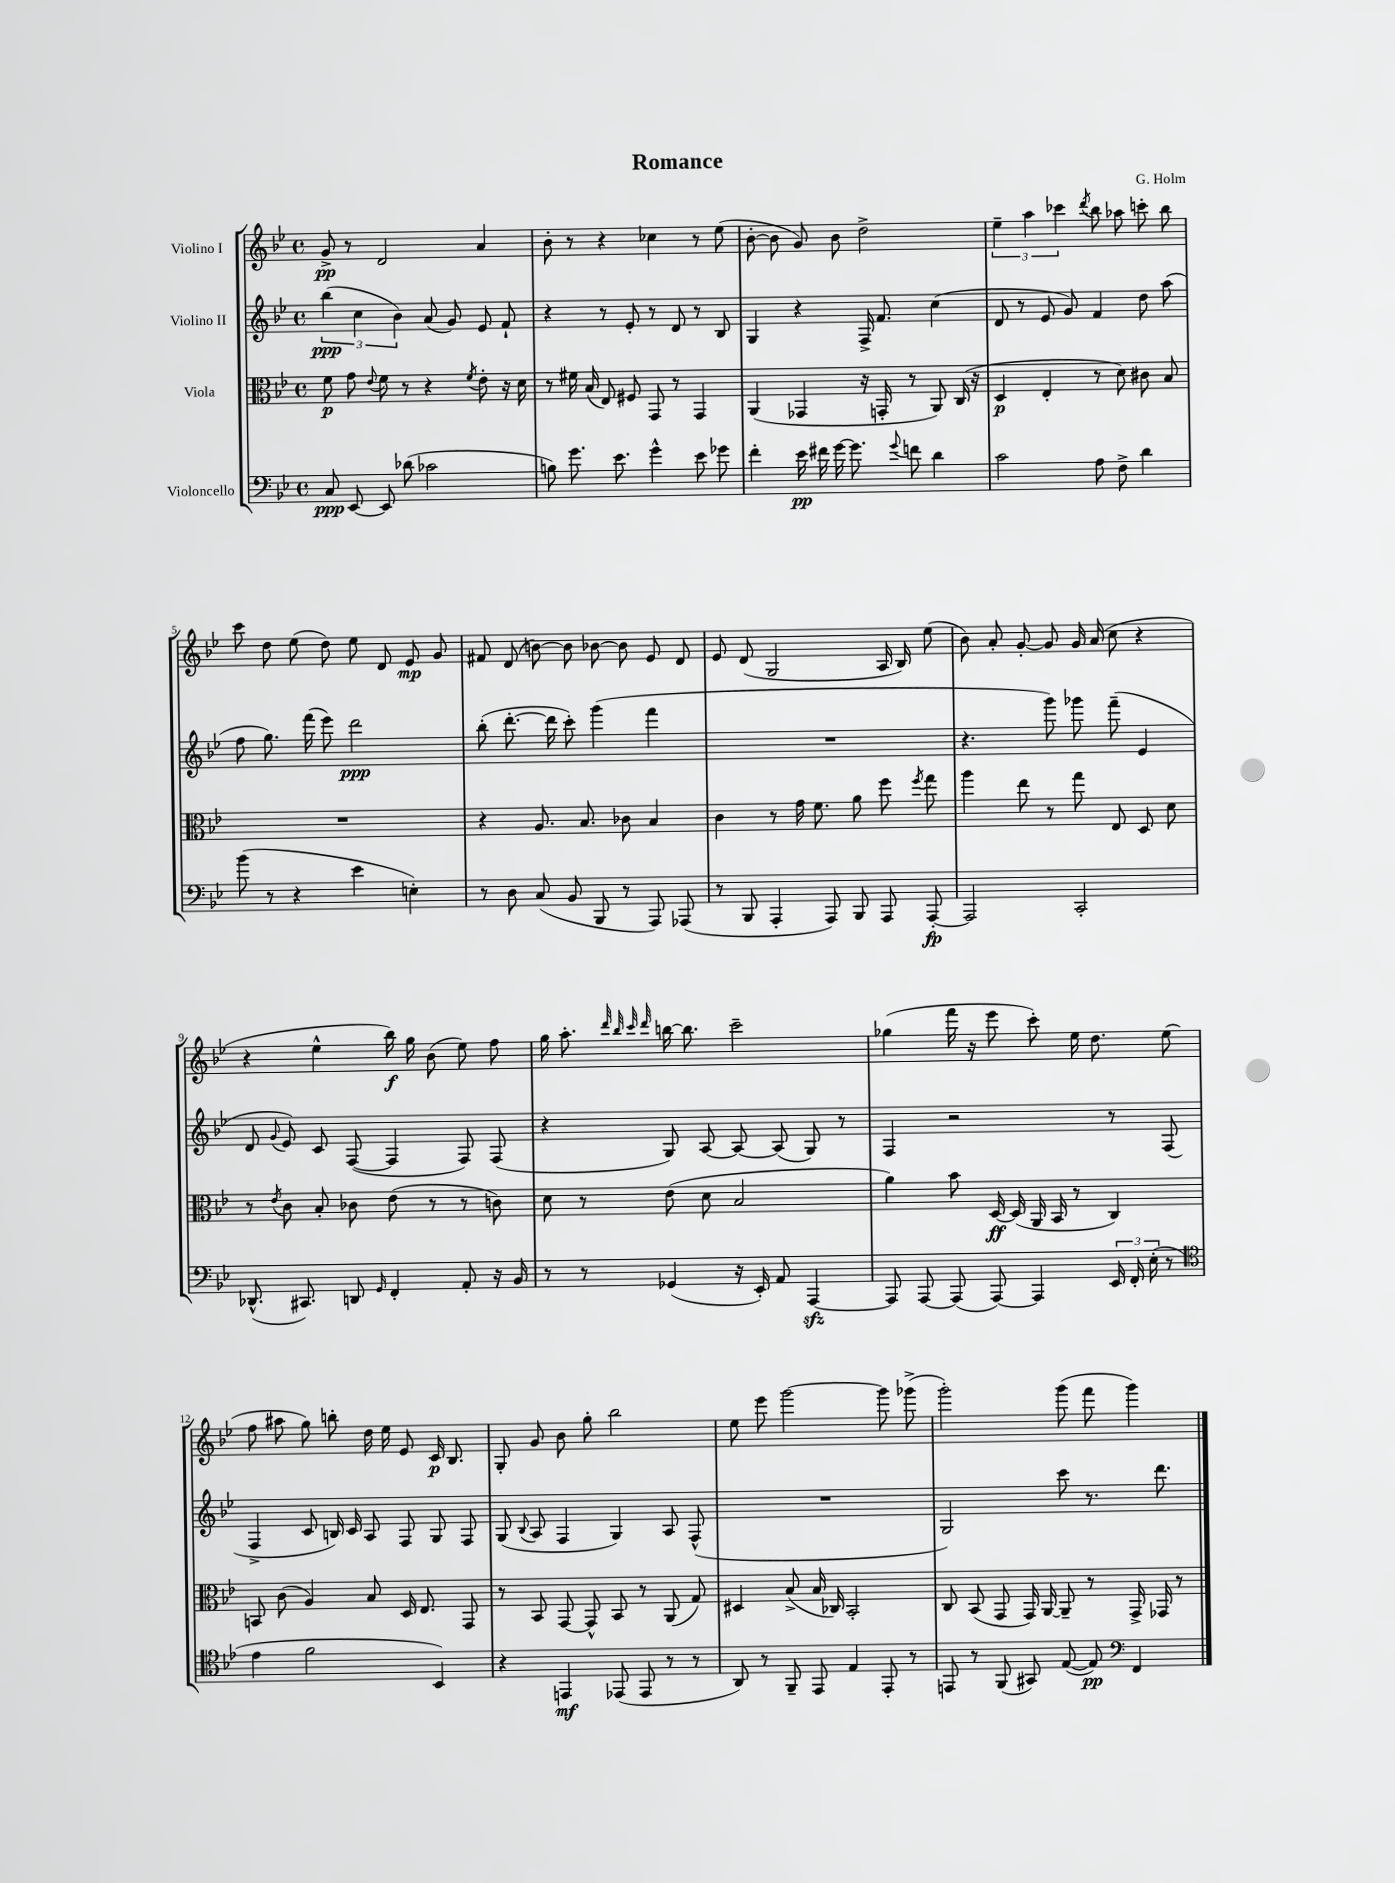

**kern	**dynam	**kern	**dynam	**kern	**dynam	**kern	**dynam
*part4	*part4	*part3	*part3	*part2	*part2	*part1	*part1
*staff4	*staff4	*staff3	*staff3	*staff2	*staff2	*staff1	*staff1
*I"Violoncello	*	*I"Viola	*	*I"Violino II	*	*I"Violino I	*
*clefF4	*	*clefC3	*	*clefG2	*	*clefG2	*
*k[b-e-]	*	*k[b-e-]	*	*k[b-e-]	*	*k[b-e-]	*
*M4/4	*	*M4/4	*	*M4/4	*	*M4/4	*
*met(c)	*	*met(c)	*	*met(c)	*	*met(c)	*
=1	=1	=1	=1	=1	=1	=1	=1
8C/	ppp	8f\	p	(6bb-\	ppp	8g^/	pp
[8EE-/	.	8g\	.	.	.	8r	.
.	.	.	.	6cc\	.	.	.
.	.	8qqe-/	.	.	.	.	.
8EE-/]	.	8f\	.	.	.	2d/	.
.	.	.	.	6b-\)	.	.	.
(8d-X\	.	8r	.	.	.	.	.
2c-X\	.	4r	.	(8a/	.	.	.
.	.	.	.	8g/)	.	.	.
.	.	8qf/	.	.	.	.	.
.	.	8e-'\	.	8e-/	.	4a/	.
.	.	16r	.	8f`/	.	.	.
.	.	16d\	.	.	.	.	.
=2	=2	=2	=2	=2	=2	=2	=2
8Bn\)	.	8r	.	4r	.	8b-'\	.
8.g\	.	16f#X\	.	.	.	8r	.
.	.	(16B-/	.	.	.	.	.
.	.	8E-/)	.	8r	.	4r	.
8.e-\	.	.	.	.	.	.	.
.	.	8F#X/	.	8e-'/	.	.	.
4g^^\	.	8GG/	.	8r	.	4cc-X\	.
.	.	8r	.	8d/	.	.	.
8e-\	.	4GG/	.	8r	.	8r	.
8g-X\	.	.	.	8B-/	.	(8ee-\	.
=3	=3	=3	=3	=3	=3	=3	=3
4f'\	.	(4AA/	.	4G/	.	[8b-'\	.
.	.	.	.	.	.	8b-\]	.
16e-\	pp	4GG-X/	.	4r	.	8g/)	.
16f#X\	.	.	.	.	.	.	.
[16g\	.	.	.	.	.	8b-\	.
8.g\]	.	.	.	.	.	.	.
.	.	16r	.	16F^/	.	2dd^\	.
.	.	16GGn'/	.	8.f/	.	.	.
8qqg/	.	.	.	.	.	.	.
8fn\	.	8r	.	.	.	.	.
4d\	.	8AA/)	.	(4cc\	.	.	.
.	.	(16C/	.	.	.	.	.
.	.	16r	.	.	.	.	.
=4	=4	=4	=4	=4	=4	=4	=4
2c\	.	4D/	p	8d/	.	6ee-~\	.
.	.	.	.	8r	.	.	.
.	.	.	.	.	.	6aa\	.
.	.	4E-'/	.	8e-/	.	.	.
.	.	.	.	.	.	6ccc-X\	.
.	.	.	.	8g/)	.	.	.
.	.	.	.	.	.	8qddd/	.
8A\	.	8r	.	4f/	.	8bb-\	.
8F^\	.	8d\)	.	.	.	8aa-X\	.
4d\	.	8c#X\	.	8dd\	.	8cccn'\	.
.	.	8B-/	.	(8aa\	.	8bb-\	.
!!LO:LB:g=z
=5	=5	=5	=5	=5	=5	=5	=5
(8b-\	.	1r	.	8ff\	.	8ccc\	.
8r	.	.	.	8.gg\)	.	8dd\	.
4r	.	.	.	.	.	(8ee-\	.
.	.	.	.	(16fff\	.	.	.
.	.	.	.	8eee-\)	.	8dd\)	.
4e-\	.	.	.	2ddd\	ppp	8ee-\	.
.	.	.	.	.	.	8d/	.
4En'\)	.	.	.	.	.	8e-/	mp
.	.	.	.	.	.	8g/	.
=6	=6	=6	=6	=6	=6	=6	=6
8r	.	4r	.	(8bb-'\	.	8f#X/	.
8D\	.	.	.	[8.ddd'\	.	(8d/	.
(8C/	.	8.A/	.	.	.	[8bn\)	.
.	.	.	.	16ddd\]	.	.	.
8BB-/	.	.	.	8ccc'\)	.	8b\]	.
.	.	8.B-/	.	.	.	.	.
8BBB-/	.	.	.	(4ggg\	.	[8b-X\	.
8r	.	8c-X\	.	.	.	8b-\]	.
8AAA/)	.	4B-/	.	4fff\	.	8e-/	.
(8AAA-X/	.	.	.	.	.	8d/	.
=7	=7	=7	=7	=7	=7	=7	=7
8r	.	4c\	.	1r	.	8e-/	.
8BBB-/	.	.	.	.	.	(8d/	.
4AAA'/	.	8r	.	.	.	2G/	.
.	.	16g\	.	.	.	.	.
.	.	8.f\	.	.	.	.	.
8AAA/)	.	.	.	.	.	.	.
8BBB-/	.	8a\	.	.	.	.	.
8AAA/	.	8ff\	.	.	.	16A/	.
.	.	.	.	.	.	16B-/)	.
.	.	8qff/	.	.	.	.	.
[8AAA'/	fp	8gg\	.	.	.	(8ee-\	.
=8	=8	=8	=8	=8	=8	=8	=8
2AAA/]	.	4aa\	.	4.r	.	8b-\)	.
.	.	.	.	.	.	8a'/	.
.	.	8ee-\	.	.	.	[8g'/	.
.	.	8r	.	8ggg\)	.	8g/]	.
2CC'/	.	8gg\	.	8ggg-X\	.	16g/	.
.	.	.	.	.	.	(16a/	.
.	.	8E-/	.	(8fff~\	.	8cc\	.
.	.	8D/	.	4e-/	.	4r	.
.	.	8d\	.	.	.	.	.
!!LO:LB:g=z
=9	=9	=9	=9	=9	=9	=9	=9
(8.DD-X^^/	.	8r	.	8d/	.	4r	.
.	.	8qe-/	.	8qqg/	.	.	.
.	.	8c\	.	8e-/)	.	.	.
8.CC#X/)	.	.	.	.	.	.	.
.	.	8B-'/	.	8c/	.	4ee-^^\	.
8DDn/	.	8c-X\	.	([8F/	.	.	.
16qqGG/	.	.	.	.	.	.	.
4FF'/	.	(8e-\	.	4F/]	.	16bb-\)	f
.	.	.	.	.	.	16gg\	.
.	.	8r	.	.	.	(8b-\	.
8AA'/	.	8r	.	8F/)	.	8ee-\)	.
16r	.	8cn\)	.	(8F/	.	8ff\	.
16BB-/	.	.	.	.	.	.	.
=10	=10	=10	=10	=10	=10	=10	=10
8r	.	8d\	.	4r	.	16gg\	.
.	.	.	.	.	.	8.aa'\	.
8r	.	8r	.	.	.	.	.
.	.	.	.	.	.	32qqddd/	.
.	.	.	.	.	.	32qqbb-/	.
.	.	.	.	.	.	32qqccc/	.
.	.	.	.	.	.	32qqddd/	.
(4GG-X/	.	(8e-\	.	8G/)	.	[16bbn\	.
.	.	.	.	.	.	8.bb\]	.
.	.	8d\	.	[8A/	.	.	.
16r	.	2B-/	.	8A/_	.	2ccc~\	.
16EE-'/)	.	.	.	.	.	.	.
8AA/	.	.	.	(8A/]	.	.	.
[4AAAzz/	.	.	.	8G/)	.	.	.
.	.	.	.	8r	.	.	.
=11	=11	=11	=11	=11	=11	=11	=11
8AAA/]	.	4a\)	.	4F/	.	(4gg-X\	.
[8AAA/	.	.	.	.	.	.	.
(8AAA/]	.	8b-\	.	2r	.	16fff\	.
.	.	.	.	.	.	16r	.
[8AAA/)	.	[16D/	ff	.	.	8eee-\	.
.	.	(16D/]	.	.	.	.	.
4AAA/]	.	16AA/	.	.	.	8ccc'\)	.
.	.	16BB-/	.	.	.	.	.
.	.	8r	.	.	.	16ee-\	.
.	.	.	.	.	.	8.dd\	.
24EE-/	.	4C/)	.	8r	.	.	.
24FF'/	.	.	.	.	.	.	.
(24E-'\	.	.	.	.	.	.	.
8r	.	.	.	(8F/	.	(8ee-\	.
!!LO:LB:g=z
=12	=12	=12	=12	=12	=12	=12	=12
*clefC4	*	*	*	*	*	*	*
4e-\	.	8BBn/	.	4F^/	.	8ff\	.
.	.	(8c\	.	.	.	8aa#X\	.
2f\	.	4A/)	.	8c/	.	8gg\)	.
.	.	.	.	16Bn/)	.	8bbn'\	.
.	.	.	.	16c/	.	.	.
.	.	8B-/	.	8A/	.	16dd\	.
.	.	.	.	.	.	16ee-\	.
.	.	16D/	.	8F/	.	8e-/	.
.	.	8.E-/	.	.	.	.	.
4BB-/)	.	.	.	8G/	.	16c/	p
.	.	.	.	.	.	8.B-/	.
.	.	8GG/	.	8F/	.	.	.
=13	=13	=13	=13	=13	=13	=13	=13
4r	.	8r	.	(8G/	.	8G'/	.
.	.	.	.	8qqB-/	.	.	.
.	.	8BB-/	.	8A/	.	8g/	.
4EEn/	mf	[8GG/	.	4F/	.	8b-\	.
.	.	8GG^^/]	.	.	.	8gg'\	.
(8EE-X/	.	8BB-/	.	4G/)	.	2bb-\	.
8EE-/	.	8r	.	.	.	.	.
8r	.	(8AA/	.	8A/	.	.	.
8r	.	8G/)	.	(8F^^/	.	.	.
=14	=14	=14	=14	=14	=14	=14	=14
8AA/)	.	4D#X/	.	1r	.	8ee-\	.
8r	.	.	.	.	.	8eee-\	.
8FF~/	.	(8B-^/	.	.	.	[2ggg\	.
8EE-/	.	16B-/	.	.	.	.	.
.	.	16C-X/)	.	.	.	.	.
4E-/	.	2BB-'/	.	.	.	.	.
8EE-'/	.	.	.	.	.	8ggg\]	.
8r	.	.	.	.	.	(8ggg-X^\	.
=15	=15	=15	=15	=15	=15	=15	=15
8EEn/	.	8C/	.	2G/)	.	2ggg'\)	.
8r	.	(8BB-/	.	.	.	.	.
(8FF/	.	8GG/	.	.	.	.	.
8GG#X/)	.	16GG/)	.	.	.	.	.
.	.	[16AA/	.	.	.	.	.
([8E-/	.	8AA~/]	.	8ccc\	.	(8ggg\	.
8E-/])	pp	8r	.	8.r	.	8fff\	.
*clefF4	*	*	*	*	*	*	*
4FF/	.	16GG^/	.	.	.	4ggg\)	.
.	.	16GG-X/	.	8.ddd\	.	.	.
.	.	8r	.	.	.	.	.
==	==	==	==	==	==	==	==
*-	*-	*-	*-	*-	*-	*-	*-
